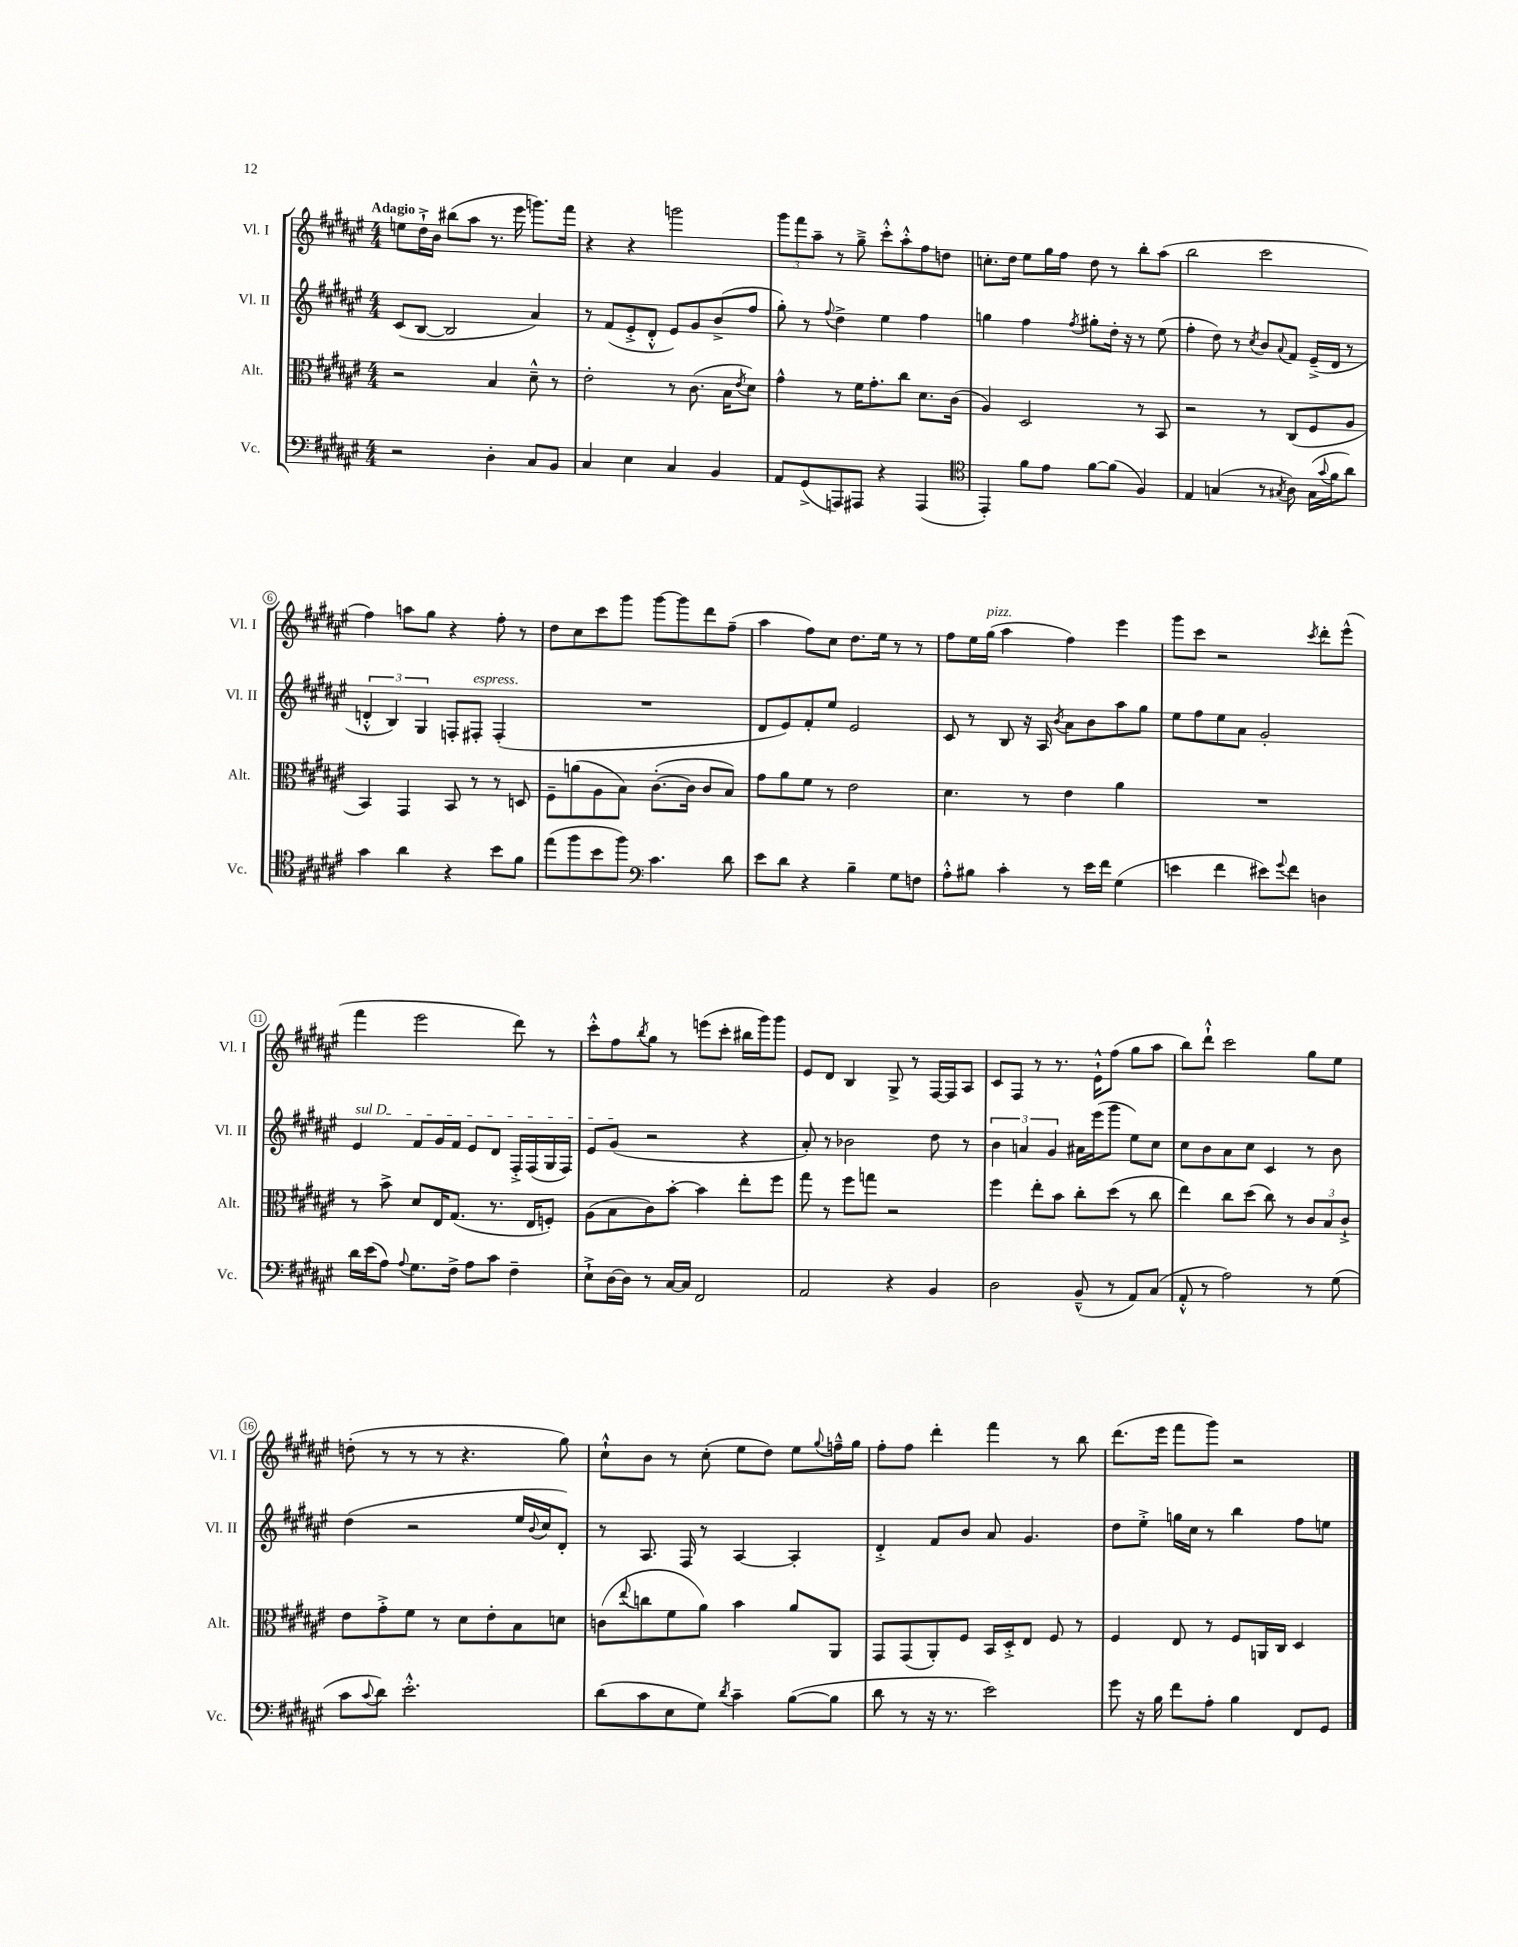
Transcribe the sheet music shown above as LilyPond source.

<<
\new StaffGroup <<
\new Staff = "s0" \with { instrumentName = "Vl. I" shortInstrumentName = "Vl. I" } {
    \clef treble \key fis \major \numericTimeSignature \time 4/4 \tempo "Adagio"
    e''8 dis''16-!-> b'16 bis''8( ais''8 r8. eis'''16 g'''8.) fis'''16 |
    r4 r4 g'''2 |
    \tuplet 3/2 { gis'''8 fis'''8 ais''8-- } r8 gis''8---> cis'''8-.-^ ais''8-.-^ fis''8 d''8 |
    c''8.-. dis''16 eis''8 gis''16 fis''16 dis''8 r8 b''8-. ais''8( |
    b''2 cis'''2 |
    fis''4) a''8 gis''8 r4 fis''8-. r8 |
    dis''8 cis''8 cis'''8 gis'''8 gis'''8~ gis'''8 dis'''8 fis''8--( |
    ais''4 fis''8) cis''8 dis''8. eis''16 r8 r8 |
    fis''8 eis''16 gis''16^\markup { \italic "pizz." }( ais''4 fis''4) eis'''4 |
    gis'''8 cis'''8 r2 \acciaccatura { cis'''8 } dis'''8-. eis'''8-^( |
    fis'''4 eis'''2 dis'''8) r8 |
    cis'''8-.-^ fis''8 \acciaccatura { b''8 } gis''8 r8 e'''8( cis'''8-. bis''16 gis'''16) gis'''8 |
    eis'8 dis'8 b4 gis8-> r8 fis16~ fis16 ais8 |
    cis'8 fis8 r8 r8. eis'16-!-^ fis''8( gis''8 ais''8 |
    b''8) dis'''8-!-^ cis'''2 gis''8 eis''8 |
    d''8-.( r8 r8 r8 r4. gis''8) |
    cis''8-!-^ b'8 r8 cis''8-.( eis''8 dis''8) eis''8 \appoggiatura { gis''8 } f''16---^ gis''16 |
    fis''8-. fis''8 dis'''4-. fis'''4 r8 b''8 |
    dis'''8.( eis'''16 fis'''8 gis'''8) r2 \bar "|." |
}
\new Staff = "s1" \with { instrumentName = "Vl. II" shortInstrumentName = "Vl. II" } {
    \clef treble \key fis \major \numericTimeSignature \time 4/4
    cis'8( b8~ b2 ais'4) |
    r8 fis'8( eis'8-.-> dis'8-.-^ eis'8) gis'8 b'8->( fis''8 |
    gis''8-.) r8 \appoggiatura { fis''8 } dis''4-> eis''4 fis''4 |
    g''4 fis''4 \acciaccatura { fis''8 } gis''8-. dis''16-. r16 r8 eis''8( |
    fis''4-. dis''8) r8 \acciaccatura { cis''8 } b'8 \appoggiatura { ais'8 } fis'8 eis'16--->( dis'16 r8 |
    \tuplet 3/2 { d'4-.-^ b4) gis4 } f8-. fis8-.^\markup { \italic "espress." } fis4-.( |
    R1 |
    dis'8 eis'8) fis'8-. eis''8 eis'2 |
    cis'8 r8 b8 r16 ais16 \acciaccatura { b'8 } ais'8 b'8 ais''8 gis''8 |
    eis''8 fis''8 eis''8 ais'8 gis'2-. |
    \once \override TextSpanner.bound-details.left.text = \markup { \italic "sul D" } eis'4\startTextSpan fis'8 gis'16 fis'16 eis'8 dis'8 fis16-.-> fis16( gis16 fis16) |
    eis'8 gis'8\stopTextSpan( r2 r4 |
    ais'8-.) r8 bes'2 dis''8 r8 |
    \tuplet 3/2 { b'4 a'4 gis'4 } ais'16 eis'''16( gis'''8 eis''8) cis''8 |
    cis''8 b'8 ais'8 cis''8 cis'4 r8 b'8 |
    dis''4( r2 eis''16 \appoggiatura { b'8 } cis''16 dis'8-.) |
    r8 ais8. fis16 r8 ais4~ ais4-. |
    dis'4-.-> fis'8 b'8 ais'8 gis'4. |
    dis''8 eis''8-.-> g''16 cis''16 r8 b''4 fis''8 e''8 \bar "|." |
}
\new Staff = "s2" \with { instrumentName = "Alt." shortInstrumentName = "Alt." } {
    \clef alto \key fis \major \numericTimeSignature \time 4/4
    r2 b4 dis'8---^ r8 |
    eis'2-. r8 cis'8.( b16 \acciaccatura { eis'8 } dis'8) |
    gis'4-^ r8 fis'16 gis'8.-. cis''8 dis'8. cis'16( |
    ais4) dis2 r8 b,8 |
    r2 r8 cis8( fis8 ais8 |
    b,4) gis,4 b,8 r8 r8 d8 |
    fis8-- a'8( ais8 b8) cis'8.~-.( cis'16 cis'8 b8) |
    gis'8 ais'8 fis'8 r8 eis'2 |
    dis'4. r8 eis'4 ais'4 |
    R1 |
    r8 b'8-> dis'8 eis16 gis8.( r8. eis16 f8-.) |
    ais8( b8 cis'8) b'8~-. b'4 eis''8-. fis''8 |
    gis''8 r8 fis''8 g''8 r2 |
    fis''4 eis''8-. b'8 cis''8-. dis''8( r8 cis''8 |
    eis''4) cis''8 dis''8( cis''8) r8 \tuplet 3/2 { cis'8 b8 cis'8-!-> } |
    eis'8 gis'8-.-> fis'8 r8 dis'8 eis'8-. b8 d'8 |
    c'8( \appoggiatura { eis''8 } c''8 fis'8 ais'8) b'4 ais'8 ais,8 |
    gis,8 gis,8( ais,8-.) fis8 b,16 dis16-.-> eis8 fis8 r8 |
    fis4 eis8 r8 fis8 a,16 cis16 dis4 \bar "|." |
}
\new Staff = "s3" \with { instrumentName = "Vc." shortInstrumentName = "Vc." } {
    \clef bass \key fis \major \numericTimeSignature \time 4/4
    r2 dis4-. cis8 b,8 |
    cis4 eis4 cis4 b,4 |
    ais,8 gis,8->( a,,8) ais,,8 r4 ais,,4( |
    \clef tenor eis,4-.) fis'8 eis'8 fis'8~ fis'8( fis4) |
    eis4 g4( r8 \acciaccatura { gis8 } ais8) gis16( \appoggiatura { gis'8 } fis'16 ais'8) |
    gis'4 ais'4 r4 b'8 fis'8 |
    eis''8( fis''8 b'8 fis''8) \clef bass cis'4. dis'8 |
    eis'8 dis'8 r4 b4-- gis8 f8 |
    ais8-.-^ bis8 cis'4-. r8 eis'16 fis'16 gis4( |
    e'4 fis'4 eis'8) \appoggiatura { gis'8 } fis'8 d4 |
    dis'16 eis'16( ais8) \appoggiatura { ais8 } gis8. fis16-> ais8 cis'8 fis4-- |
    eis8-!-> dis16~ dis16 r8 cis16~ cis16 fis,2 |
    ais,2 r4 b,4 |
    dis2 b,8---^( r8 ais,8) cis8( |
    ais,8-.-^ r8 ais2) r8 gis8( |
    cis'8 \appoggiatura { cis'8 } dis'8) eis'2.-.-^ |
    dis'8( cis'8 eis8 gis8) \acciaccatura { dis'8 } cis'4-- b8~( b8 |
    dis'8 r8 r16 r8. eis'2) |
    gis'8 r16 b16 fis'8 ais8-. b4 fis,8 gis,8 \bar "|." |
}
>>
>>
\layout { \context { \Score \override BarNumber.stencil = #(make-stencil-circler 0.1 0.3 ly:text-interface::print) } }
